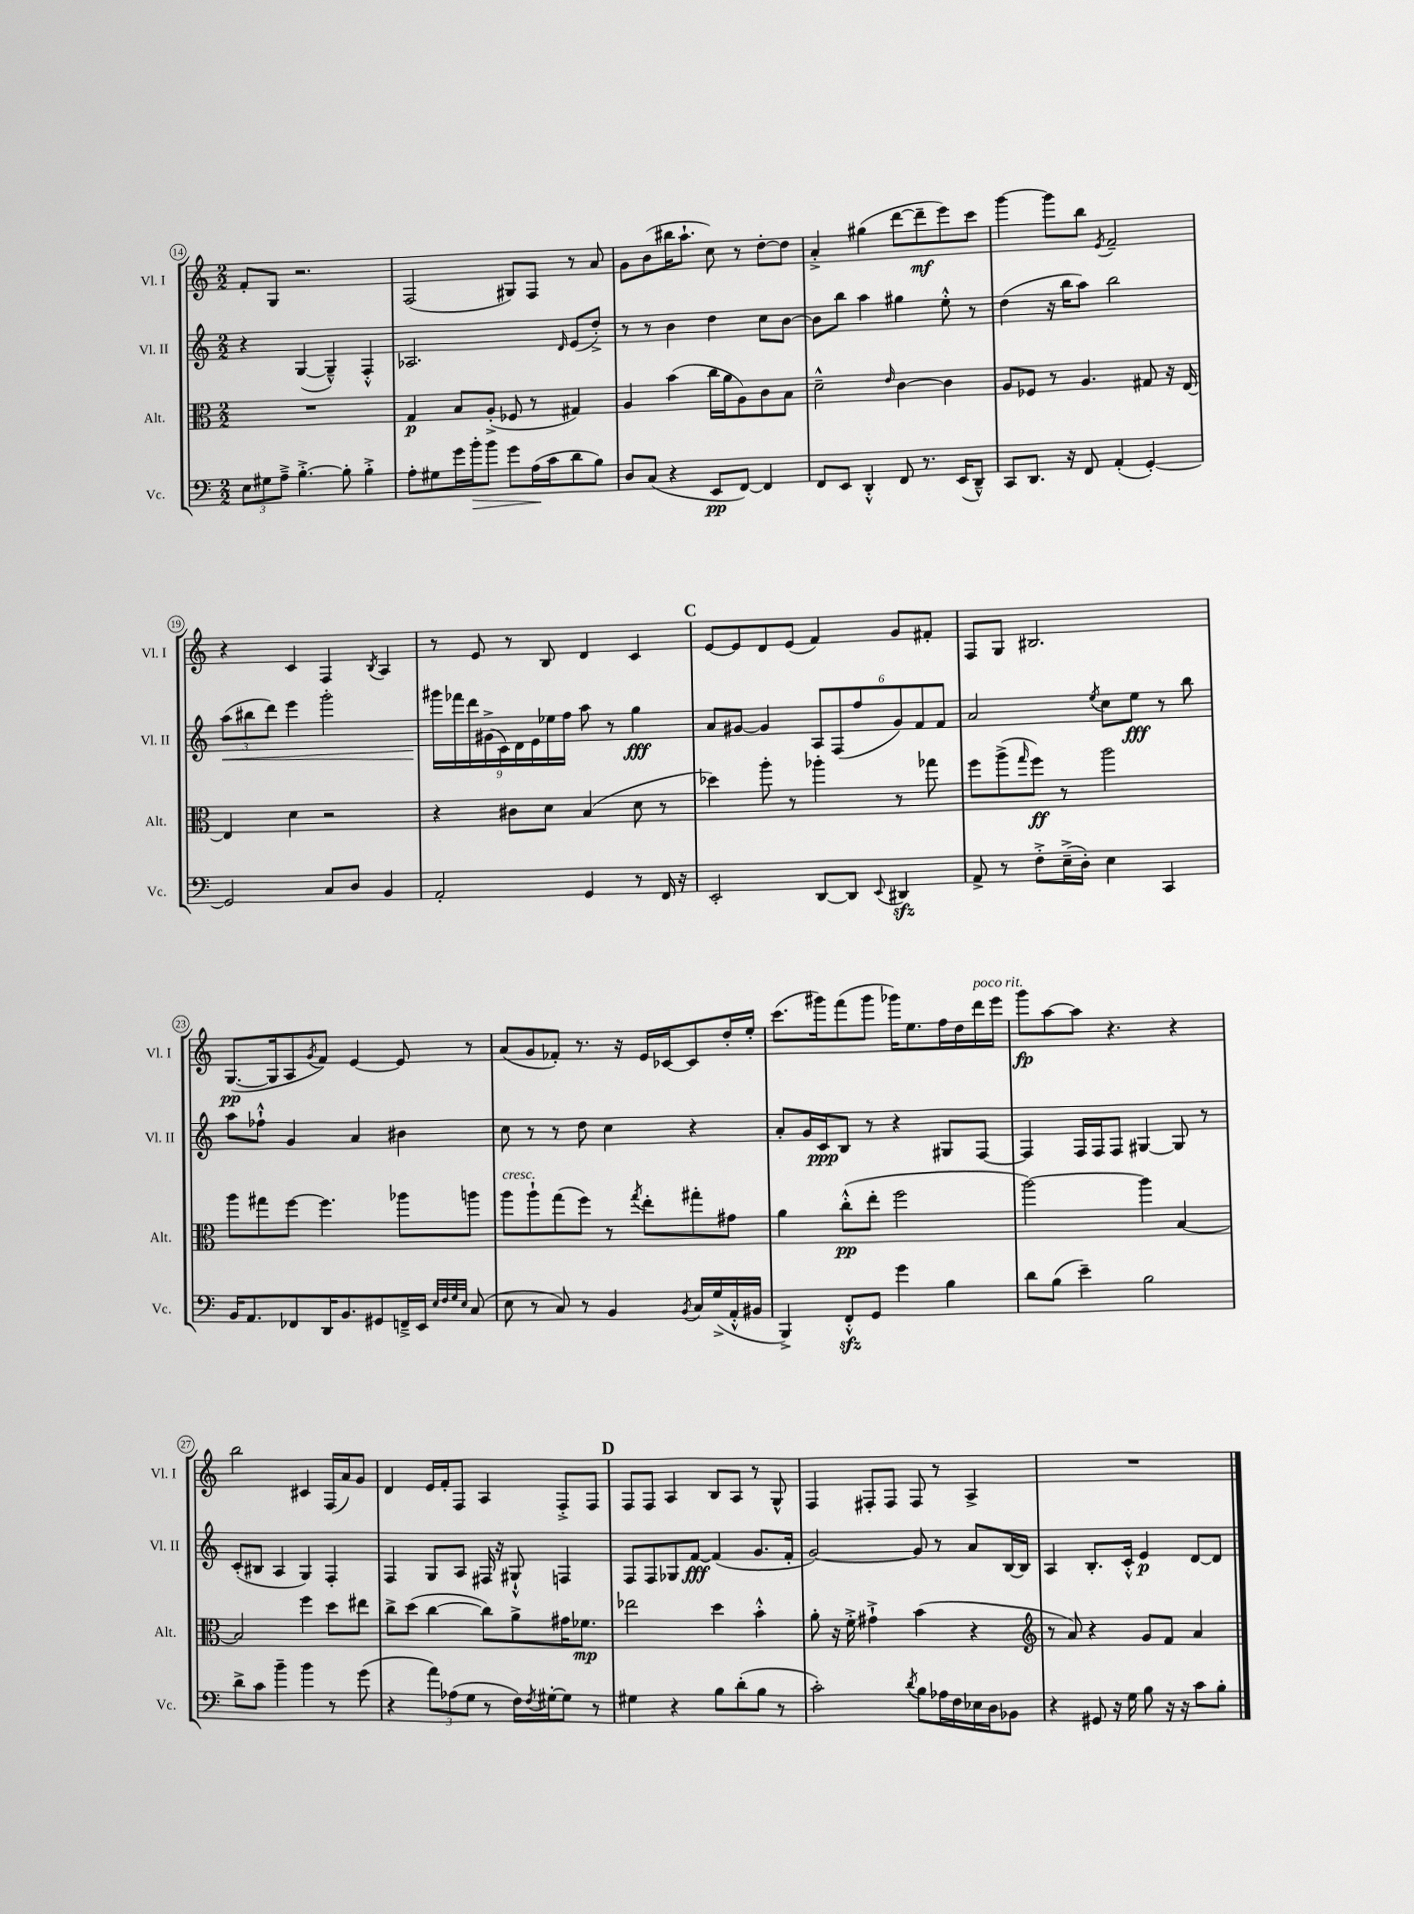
<<
\new StaffGroup <<
\new Staff = "s0" \with { instrumentName = "Vl. I" shortInstrumentName = "Vl. I" } {
    \clef treble \key c \major \numericTimeSignature \time 2/2
    f'8-. g8 r2. |
    f2( gis8) f8 r8 a'8 |
    g'8 b'8( bis''16 a''8.-! c''8) r8 d''8~-. d''8 |
    a'4-.-> gis''4( d'''8~ d'''8--\mf e'''8) c'''8 |
    g'''4~ g'''8 b''8 \acciaccatura { e'8 } f'2-- |
    r4 c'4 f4 \acciaccatura { b8 } a4 |
    r8 e'8 r8 b8 d'4 c'4 |
    \mark \markup { \bold "C" } e'8~ e'8 d'8 e'8( f'4) g'8 fis'8-. |
    f8 g8 bis2. |
    g8.~\pp( g16 a8 \acciaccatura { g'8 } f'8) e'4~ e'8 r8 |
    a'8( g'8 fes'8-.) r8. r16 e'16 ces'16~ ces'8 d''16-. e''16-. |
    c'''8.( gis'''16) f'''8( gis'''8 ges'''16) e''8. f''16 d''16 d'''16^\markup { \italic "poco rit." } e'''16 |
    g'''8\fp a''8~ a''8 r4. r4 |
    b''2 cis'4 f16( a'16) g'8 |
    d'4 e'16 f'16-. f8 a4 f8-.-> f8 |
    \mark \markup { \bold "D" } f8 f8 a4 b8 a8 r8 g8-^ |
    f4 fis8-. fis8 fis8 r8 a4-> |
    R1 \bar "|." |
}
\new Staff = "s1" \with { instrumentName = "Vl. II" shortInstrumentName = "Vl. II" } {
    \clef treble \key c \major \numericTimeSignature \time 2/2
    r4 g4~( g4---^) f4-.-^ |
    aes2. \grace { d'16 } e'8( d''8-.->) |
    r8 r8 b'4 d''4 c''8 b'8~ |
    b'8 b''8 a''4 gis''4 e''8-.-^ r8 |
    d''4( r16 b''16 a''8) b''2 |
    \tuplet 3/2 { a''8\<( bis''8 d'''8) } e'''4 g'''2-. |
    \tuplet 9/8 { gis'''16\! fes'''16 d'''16 gis'16->( c'16) d'16 e'16 ees''16 f''16 } a''8 r8 g''4\fff |
    \mark \markup { \bold "C" } a'8 gis'8~ gis'4 \tuplet 6/4 { a8 f8( f''8 gis'8) f'8 f'8 } |
    a'2 \acciaccatura { e''8 } c''8 e''8\fff r8 b''8 |
    a''8 fes''8-!-^ g'4 a'4 bis'4 |
    c''8 r8 r8 d''8 c''4 r4 |
    a'8-. g'16 c'16\ppp b8 r8 r4 gis8 f8~ |
    f4 f16 f16 f8 gis4~ gis8 r8 |
    c'8-.( bis8 a4 g4) f4-. |
    f4 g8 a8 fis16 r16 gis8-!-^ f4 |
    \mark \markup { \bold "D" } f8 f8 ges8 f'8~\fff f'4( g'8. f'16-. |
    g'2~) g'8 r8 a'8 b16~ b16 |
    a4 b8.-. c'16-.-^ e'4\p d'8~ d'8 \bar "|." |
}
\new Staff = "s2" \with { instrumentName = "Alt." shortInstrumentName = "Alt." } {
    \clef alto \key c \major \numericTimeSignature \time 2/2
    R1 |
    g4\p b8 a8-.->( fes8 r8 gis4) |
    a4 b'4( c''16 a'16 a8) c'8 b8 |
    d'2---^ \grace { e'16 } c'4~ c'4 |
    a8 fes8 r8 a4. gis8 r16 e16~ |
    e4 d'4 r2 |
    r4 cis'8 d'8 b4( d'8 r8 |
    \mark \markup { \bold "C" } des''4) a''8-. r8 aes''4-. r8 ges''8 |
    f''8 a''8->( \grace { g''16 } f''8\ff) r8 a''2 |
    a''8 gis''8 f''8~ f''4. aes''8 a''8 |
    a''8^\markup { \italic "cresc." } a''8-! g''8( f''8) r8 \acciaccatura { g''8 } e''8-. gis''8-. gis'8 |
    a'4 c''8-.-^\pp( e''8-. f''2 |
    a''2~) a''4 b4~ |
    b2 f''4 d''8 eis''8 |
    c''8-> d''8( c''4~ c''8) a'8-> gis'16 fes'8.\mp |
    \mark \markup { \bold "D" } ees''2 d''4 b'4-.-^ |
    a'8-. r16 f'16-.-> gis'4-!-> b'4( r4 |
    \clef treble r8 a'8) r4 g'8 f'8 a'4 \bar "|." |
}
\new Staff = "s3" \with { instrumentName = "Vc." shortInstrumentName = "Vc." } {
    \clef bass \key c \major \numericTimeSignature \time 2/2
    \tuplet 3/2 { e8 gis8 a8---> } b4.~-.-> b8-. b4-.-> |
    a8-. gis8 g'16 b'16-.\> b'8 g'8 a16\!( c'16 d'8 b8) |
    d8 c8( r4 e,8\pp f,8~) f,4 |
    f,8 e,8 d,4-.-^ f,8 r8. e,16( d,8---^) |
    c,8 d,8. r16 f,8 a,4-.( g,4~-.) |
    g,2 c8 d8 b,4 |
    a,2-. g,4 r8 f,16 r16 |
    \mark \markup { \bold "C" } e,2-. d,8~ d,8 \appoggiatura { e,8 } dis,4\sfz |
    a,8-> r8 f8-.-> e16--->( d16-.) e4 c,4 |
    b,16 a,8. fes,8 d,16 b,8. gis,8 f,16---> e,16 \grace { e32 f32 g32 e32 } c8( |
    e8 r8 c8) r8 b,4 \acciaccatura { b,8 } c16 g16->( a,16-.-^ bis,16 |
    b,,4->) f,8-.-^\sfz g,8 g'4 b4 |
    d'8 b8( e'4--) b2 |
    d'8-> c'8 b'4-- b'4 r8 g'8( |
    r4 \tuplet 3/2 { a'8) aes8( g8 } r8 f16) \acciaccatura { f8 } gis16~-. gis8 r8 |
    \mark \markup { \bold "D" } gis4 r4 b8 d'8-.( b8 r8 |
    c'2-.) \acciaccatura { d'8 } b8 aes16 f16 ees16 d16 bes,8 |
    r4 gis,8 r16 g16 b8 r16 r16 c'8 b8-. \bar "|." |
}
>>
>>
\layout { \context { \Score currentBarNumber = #14 \override BarNumber.stencil = #(make-stencil-circler 0.1 0.3 ly:text-interface::print) } }
